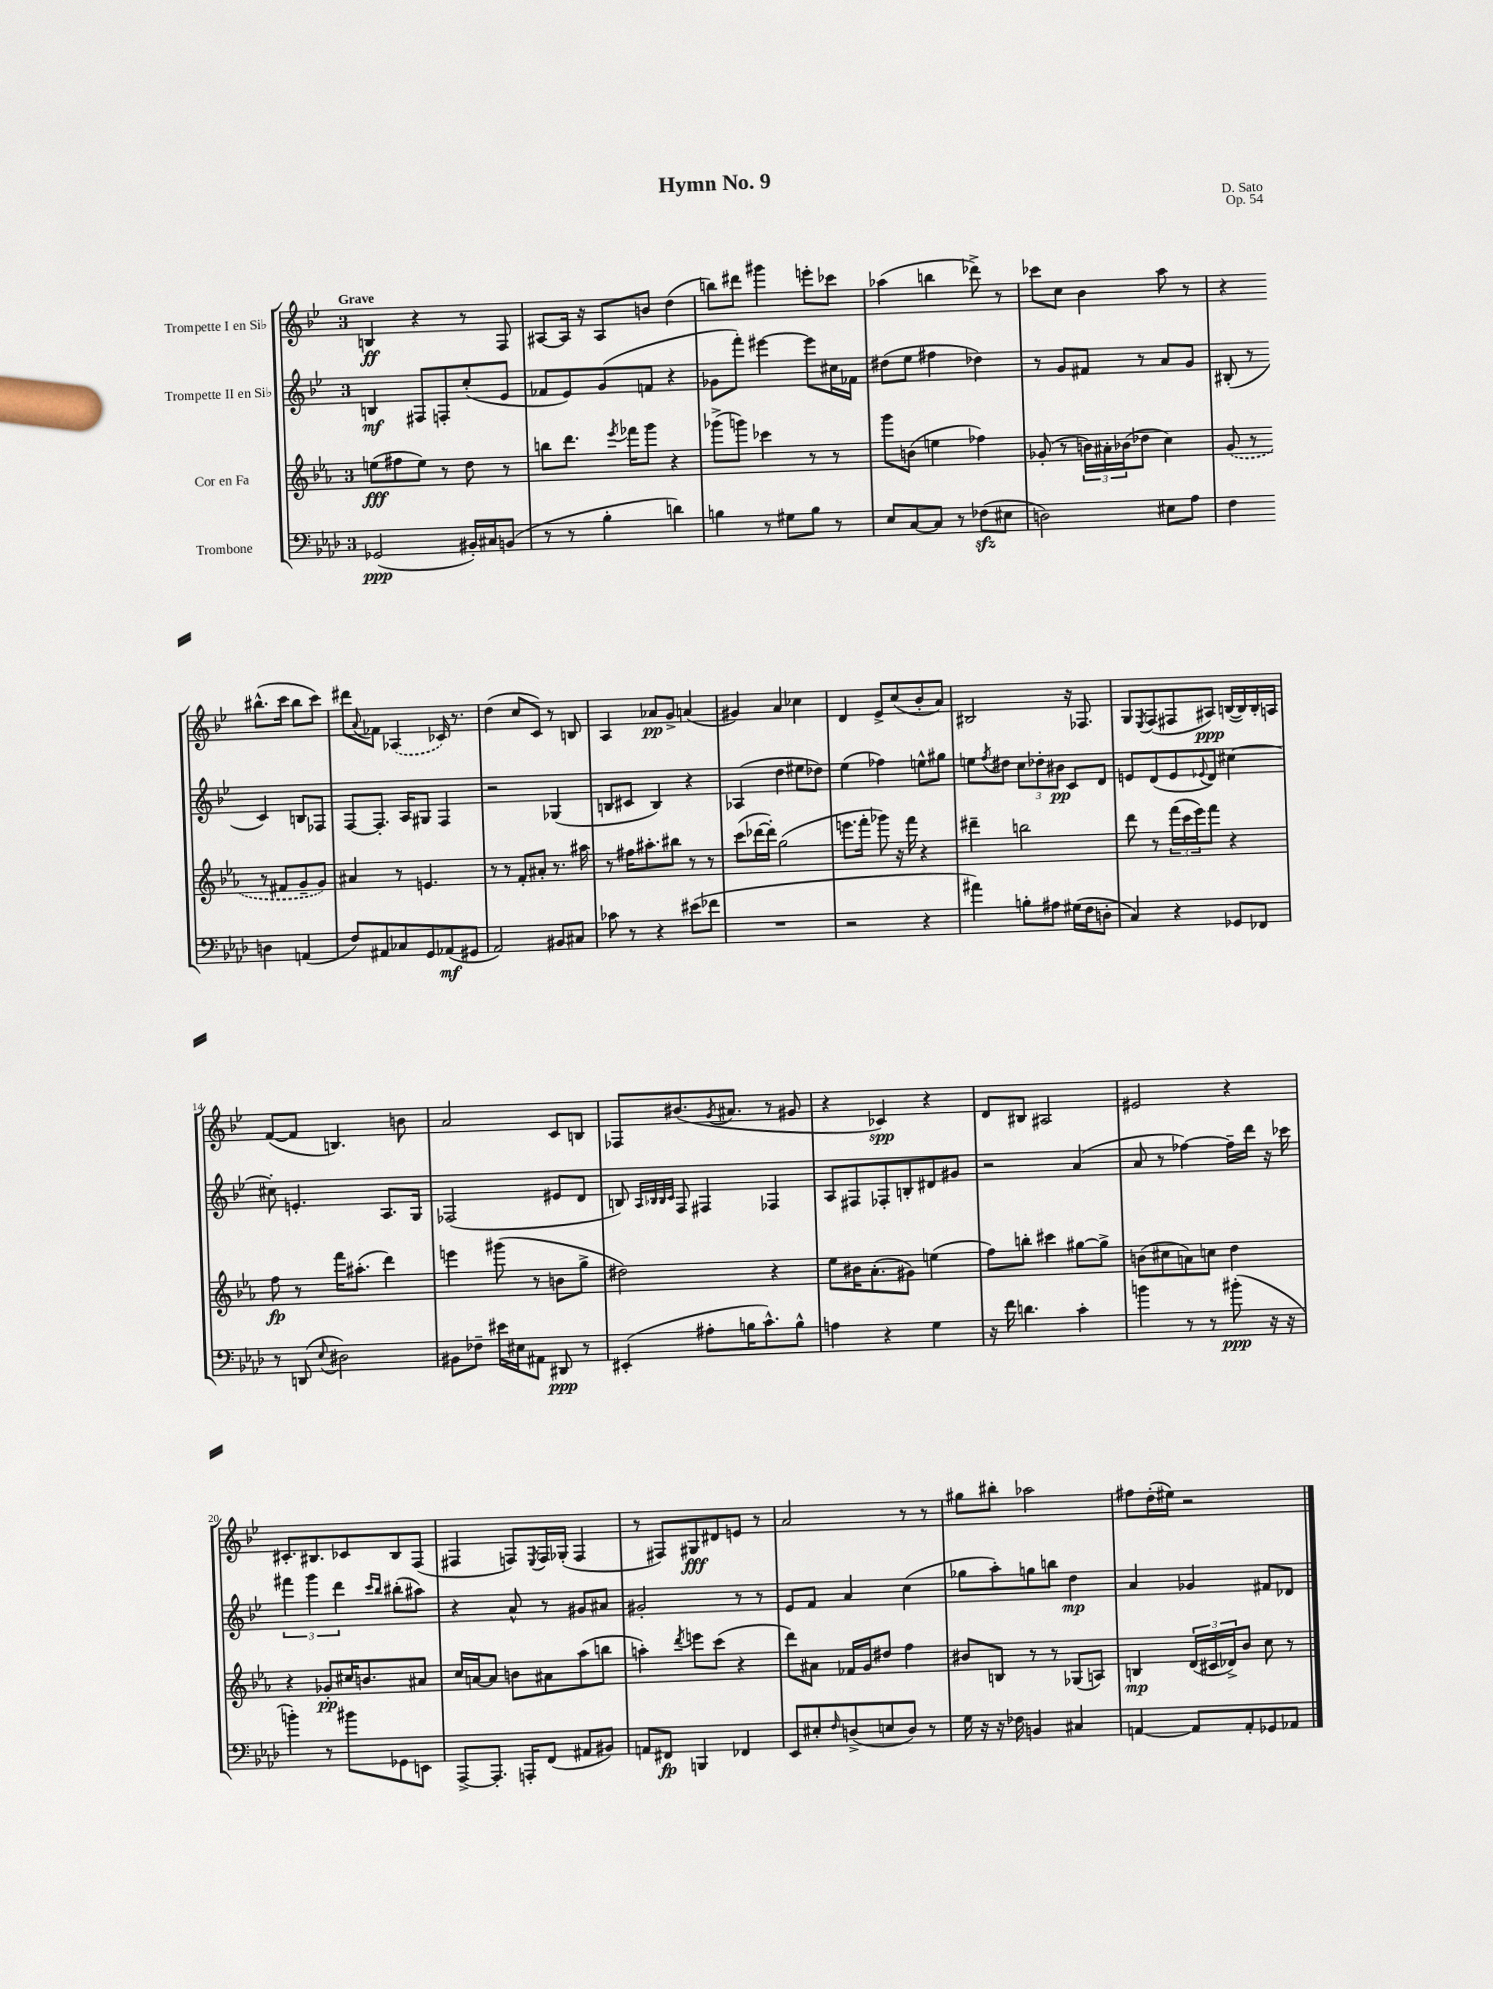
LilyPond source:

\header { title = "Hymn No. 9" composer = "D. Sato" opus = "Op. 54" }
<<
\new StaffGroup <<
\new Staff = "s0" \with { instrumentName = "Trompette I en Sib" } {
    \clef treble \key bes \major \once \override Staff.TimeSignature.style = #'single-digit \time 3/4 \tempo "Grave"
    b4\ff r4 r8 f8 |
    ais8~ ais16 r16 ais8 b'8 d''4( |
    b''8) dis'''8 gis'''4 e'''8-. ces'''8 |
    aes''4( b''4 des'''8->) r8 |
    ces'''8 c''8 bes'4 a''8 r8 |
    r4 bis''8.-^( c'''16 bis''8 c'''8) |
    dis'''8 \appoggiatura { a'8 } fes'8 \once \slurDashed aes4( ces'16) r8. |
    d''4( c''8 c'8) r8 b8 |
    a4 aes'8\pp g'8-> a'4( |
    gis'4) a'4 ces''4 |
    d'4 ees'8-> c''8( bes'8-. a'8) |
    bis2 r16 fes8. |
    g8 \acciaccatura { ees8 } f8( fis8 ais8\ppp) b16~( b16) b16-. a16 |
    f'8~( f'8 b4.) b'8 |
    a'2 c'8 b8 |
    fes8 bis'8.( \acciaccatura { g'8 } ais'8. r8 gis'8 |
    r4 ces'4\spp) r4 |
    d'8 bis8 ais2 |
    eis'2 r4 |
    cis'8.-. bis8. ces'8 bis8 f8( |
    fis4 f8) \acciaccatura { ees8 } f16 ges16-.( f4 |
    r8 fis8) gis8\fff dis'8 e'8 r8 |
    a'2 r8 r8 |
    gis''8 bis''8-. aes''2 |
    fis''8 d''16-.( eis''16) r2 \bar "|." |
}
\new Staff = "s1" \with { instrumentName = "Trompette II en Sib" } {
    \clef treble \key bes \major \once \override Staff.TimeSignature.style = #'single-digit \time 3/4
    b4\mf fis8 f8-. c''8-.( ees'8 |
    fes'8 ees'8) g'8( f'8 r4 |
    ges'8 f'''8-.) eis'''4~ eis'''8 cis''16 fes'16 |
    dis''8( ees''8 fis''4 des''4) |
    r8 g'8 fis'8 r8 a'8 g'8 |
    bis8-.( r8 c'4) b8 fes8 |
    f8~ f8.-. a16 gis8 f4 |
    r2 ges4( |
    b8 cis'8 b4) r4 |
    aes4( d''4 eis''8 des''8) |
    ees''4( fes''4) e''8-^ gis''8 |
    e''8 \acciaccatura { f''8 } dis''8 \tuplet 3/2 { c''8 des''8-. bis'8\pp } c'8 d'8 |
    e'8 d'8( e'8 \appoggiatura { ees'8 } d'8) cis''4~ |
    cis''8-. e'4.-. a8. g16 |
    fes2( eis'8 d'8 |
    b8) \grace { a32 bes32 bes32 c'32 } f8 fis4 fes4 |
    a8 fis8 fes8-. b8-. dis'8 gis'8 |
    r2 a'4( |
    a'8 r8 fes''4~) fes''16-- d'''16 r16 ces'''16 |
    \tuplet 3/2 { fis'''4 g'''4 d'''4 } \grace { c'''16 bes''16 } bis''8-.( ais''8) |
    r4 a'8-^ r8 gis'8 ais'8 |
    gis'2-. r8 r8 |
    ees'8 f'8 a'4 c''4( |
    ges''8 a''8-.) g''8 b''8 d''4\mp |
    a'4 ges'4 fis'8 des'8 \bar "|." |
}
\new Staff = "s2" \with { instrumentName = "Cor en Fa" } {
    \clef treble \key ees \major \once \override Staff.TimeSignature.style = #'single-digit \time 3/4
    e''8\fff( fis''8 e''8) r8 d''8 r8 |
    b''8 d'''8. \acciaccatura { ees'''8 } fes'''16 g'''8 r4 |
    ges'''8->( g'''8) ces'''4 r8 r8 |
    g'''8 b'8( e''4 fes''4) |
    ges'8-.( r8 \tuplet 3/2 { b'16) ais'16-. bes'16( } des''8 c''4) |
    \once \slurDashed g'8( r8 r8 fis'8 g'8-- g'8) |
    ais'4 r8 e'4. |
    r8 r8 f'8-. ais'8-. r8. ais''16 |
    r8 fis''16 ais''8.-. bis''8 r8 r8 |
    c'''8( des'''16~ des'''16-.) g''2( |
    e'''8. f'''16-. ges'''8) r16 f'''16 r4 |
    dis'''4-- b''2 |
    d'''8 r8 \tuplet 3/2 { f'''16( c'''16 ees'''16) } f'''8 r4 |
    f''8\fp r8 f'''16 ais''8.-.( d'''4) |
    e'''4 gis'''8( r8 b'8 g''8-> |
    dis''2) r4 |
    ees''8 bis'16 aes'8.-.( gis'8) e''4( |
    f''8) b''8-. cis'''4 gis''8~ gis''8-> |
    b'8( cis''8 a'8) c''8 d''4 |
    r4 ges'8-.\pp cis''16 b'8. ais'8 |
    c''16 a'16~ a'8 b'8 ais'8 aes''8( b''8 |
    a''4-.) \acciaccatura { d'''8 } e'''8 c'''8( r4 |
    d'''8) ais'8 fes'16 g'16 dis''8 f''4 |
    bis'8 b8 r8 r8 ges8( a8) |
    b4\mp \tuplet 3/2 { d'16( cis'16 des'16->) } bes'8 c''8 r8 \bar "|." |
}
\new Staff = "s3" \with { instrumentName = "Trombone" } {
    \clef bass \key aes \major \once \override Staff.TimeSignature.style = #'single-digit \time 3/4
    ges,2\ppp( bis,16-.) cis16 b,8( |
    r8 r8 bes4-. d'4) |
    b4 r8 gis8 b8 r8 |
    ees8 c8~ c8 r8 fes8\sfz( eis8 |
    d2) eis8 aes8 |
    f4 d4 a,4( |
    f8) ais,8 ces8 g,8 aes,8\mf( gis,8 |
    aes,2) bis,8 cis8 |
    ces'8 r8 r4 eis'8( fes'8 |
    R2. |
    r2 r4 |
    ais'4) b8-. ais8 gis16( f16 d8-. |
    c4) r4 ges,8 fes,8 |
    r8 d,8( \appoggiatura { ees8 } dis2) |
    bis,8 fes8-- eis'16 eis16 ais,8 dis,8\ppp r8 |
    eis,4-.( ais8-. b16 c'8.-^) b8-^ |
    a4 r4 g4 |
    r16 f'16 d'4. c'4-. |
    b'4 r8 r8 bis'8-.\ppp( r16 r16 |
    b'4-.) r8 bis'8 ges,8 e,8 |
    aes,,8~-> aes,,8.-. a,,16-. f,8( ais,8 bis,8) |
    a,8 fis,8\fp b,,4 fes,4 |
    ees,8 eis8-. \grace { f16 } d8->( e8 d8) r8 |
    g16 r16 r16 fes16 b,4 cis4 |
    a,4~ a,8 a,8-. ges,8 aes,8 \bar "|." |
}
>>
>>
